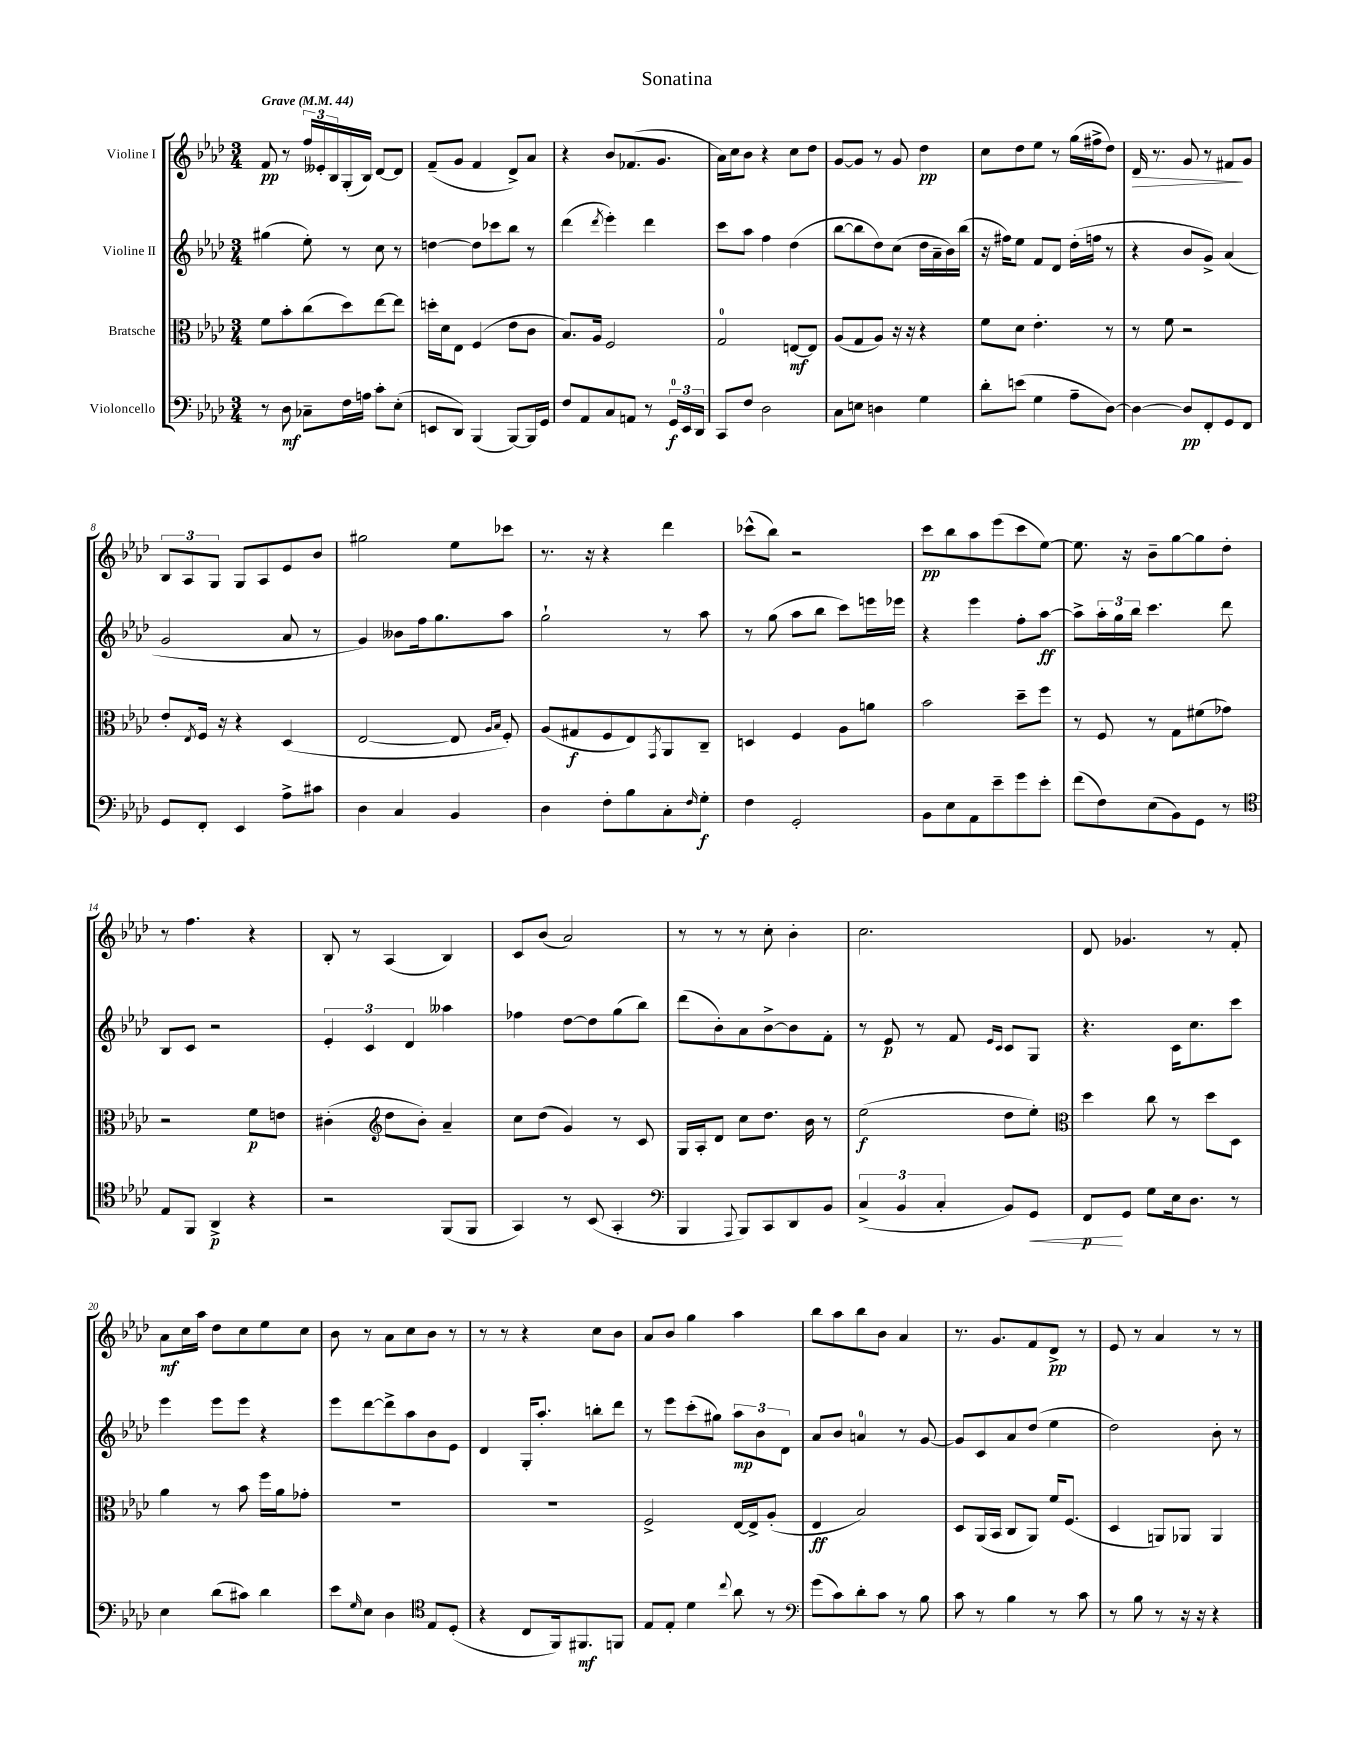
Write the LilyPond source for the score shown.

\header { title = "Sonatina" }
<<
\new StaffGroup <<
\new Staff = "s0" \with { instrumentName = "Violine I" } {
    \clef treble \key aes \major \numericTimeSignature \time 3/4 \tempo "Grave" 4 = 44
    f'8\pp r8 \tuplet 3/2 { f''16 eeses'16-. bes16 } g16-.( bes16) des'8~ des'8 |
    f'8--( g'8 f'4 des'8->) aes'8 |
    r4 bes'8 fes'8.( g'8. |
    aes'16) c''16 bes'8 r4 c''8 des''8 |
    g'8~ g'8 r8 g'8 des''4\pp |
    c''8 des''8 ees''8 r8 g''16( fis''16-> des''8) |
    des'16\> r8. g'8 r8 fis'8\! g'8 |
    \tuplet 3/2 { bes8 aes8 g8 } g8 aes8 ees'8 bes'8 |
    gis''2 ees''8 ces'''8 |
    r8. r16 r4 des'''4 |
    ces'''8-^( bes''8) r2 |
    c'''8\pp bes''8 aes''8 ees'''8( c'''8 ees''8~) |
    ees''8. r16 bes'8-- g''8~ g''8 des''8-. |
    r8 f''4. r4 |
    bes8-. r8 aes4( bes4) |
    c'8 bes'8( aes'2) |
    r8 r8 r8 c''8-. bes'4-. |
    c''2. |
    des'8 ges'4. r8 f'8-. |
    aes'8\mf c''16 aes''16 des''8 c''8 ees''8 c''8 |
    bes'8 r8 aes'8 c''8 bes'8 r8 |
    r8 r8 r4 c''8 bes'8 |
    aes'8 bes'8 g''4 aes''4 |
    bes''8 aes''8 bes''8 bes'8 aes'4 |
    r8. g'8. f'8 des'8->\pp r8 |
    ees'8 r8 aes'4 r8 r8 \bar "|." |
}
\new Staff = "s1" \with { instrumentName = "Violine II" } {
    \clef treble \key aes \major \numericTimeSignature \time 3/4
    gis''4( ees''8-.) r8 c''8 r8 |
    d''4~ d''8 ces'''8 bes''8 r8 |
    des'''4( \acciaccatura { des'''8 } ees'''4-.) des'''4 |
    c'''8 aes''8 f''4 des''4( |
    bes''8~ bes''8 des''8) c''8( des''16 aes'16-- bes'16) bes''16( |
    r16 fis''16) ees''8 f'8 des'8 des''16-.( f''16 r8 |
    r4 bes'8 g'8->) aes'4( |
    g'2 aes'8 r8 |
    g'4) beses'8 f''16 g''8. aes''8 |
    g''2-! r8 aes''8 |
    r8 g''8( aes''8 bes''8 c'''8) e'''16 ees'''16 |
    r4 ees'''4 f''8-. aes''8~\ff |
    aes''8-> \tuplet 3/2 { aes''16-. g''16 bes''16 } c'''4. des'''8 |
    bes8 c'8 r2 |
    \tuplet 3/2 { ees'4-. c'4 des'4 } aeses''4 |
    fes''4 des''8~ des''8 g''8( bes''8) |
    des'''8( bes'8-.) aes'8 bes'8~-> bes'8 f'8-. |
    r8 ees'8\p r8 f'8 \grace { ees'16 c'16 } c'8 g8 |
    r4. c'16 c''8. c'''8 |
    ees'''4 ees'''8 ees'''8 r4 |
    ees'''8 des'''8~ des'''8-> aes''8 bes'8 ees'8 |
    des'4 g16-. aes''8.-. b''8-. des'''8 |
    r8 ees'''8 c'''8-.( gis''8) \tuplet 3/2 { aes''8\mp bes'8 des'8 } |
    aes'8 bes'8 a'4-0 r8 g'8~ |
    g'8 c'8 aes'8 des''8( ees''4 |
    des''2) bes'8-. r8 \bar "|." |
}
\new Staff = "s2" \with { instrumentName = "Bratsche" } {
    \clef alto \key aes \major \numericTimeSignature \time 3/4
    f'8 bes'8-. c''8( des''8) ees''8~ ees''8 |
    d''16-. des'16 ees8 f4( ees'8 c'8 |
    bes8.) aes16 f2 |
    g2-0 e8~\mf e8 |
    aes8( g8 aes8) r16 r16 r4 |
    f'8 des'8 ees'4.-. r8 |
    r8 f'8 r2 |
    ees'8-. \acciaccatura { ees8 } f16 r16 r4 des4( |
    ees2~ ees8 \grace { aes16 bes16 } f8-.) |
    aes8( gis8\f f8 ees8) \acciaccatura { g,8 } aes,8 c8-- |
    d4 f4 aes8 a'8 |
    bes'2 des''8-- f''8 |
    r8 f8 r8 g8 fis'8( ges'8) |
    r2 f'8\p e'8 |
    cis'4-.( \clef treble des''8 bes'8-.) aes'4-- |
    c''8 des''8( g'4) r8 c'8 |
    g16 aes16-. des'8 c''8 des''8. bes'16 r8 |
    ees''2\f( des''8 ees''8-.) |
    \clef alto des''4 c''8 r8 des''8 des8 |
    aes'4 r8 bes'8 f''16 aes'16 ges'8-. |
    R2. |
    R2. |
    f2-> ees16~ ees16-> aes8-.( |
    ees4\ff bes2) |
    des8 aes,16( bes,16 c8 aes,8) f'16 f8.( |
    des4 a,8) aes,8 aes,4 \bar "|." |
}
\new Staff = "s3" \with { instrumentName = "Violoncello" } {
    \clef bass \key aes \major \numericTimeSignature \time 3/4
    r8 des8\mf ces8-- f16 a16 c'8-. ees8-.( |
    e,8 des,8) bes,,4( bes,,8~) bes,,16 g,16 |
    f8 aes,8 c8 a,8 r8 \tuplet 3/2 { g,16-0\f ees,16 des,16 } |
    c,8 f8 des2 |
    c8 e8 d4 g4 |
    des'8-. e'8( g4 aes8-- des8~) |
    des4~ des8\pp f,8-. g,8 f,8 |
    g,8 f,8-. ees,4 aes8-> cis'8 |
    des4 c4 bes,4 |
    des4 f8-. bes8 c8-. \grace { f16 } g8-.\f |
    f4 g,2-. |
    bes,8 ees8 aes,8 ees'8-- g'8 ees'8-. |
    f'8( f8) ees8( bes,8) g,8 r8 |
    \clef tenor ees8 f,8 aes,4->\p r4 |
    r2 f,8( f,8 |
    g,4) r8 bes,8( g,4-. |
    \clef bass bes,,4 \appoggiatura { aes,,8 } bes,,8) c,8 des,8 bes,8 |
    \tuplet 3/2 { c4->( bes,4 c4-. } bes,8) g,8\< |
    f,8\p\! g,8 g8 ees16 des8. r8 |
    ees4 des'8( cis'8) des'4 |
    ees'8 \grace { g16 } ees8 des4 \clef tenor ees8 des8-.( |
    r4 c8 f,16) fis,8.\mf f,8 |
    ees8 ees8-. des'4 \appoggiatura { c''8 } aes'8 r8 |
    \clef bass g'8( c'8) des'8-. c'8 r8 bes8 |
    c'8 r8 bes4 r8 c'8 |
    r8 bes8 r8 r16 r16 r4 \bar "|." |
}
>>
>>
